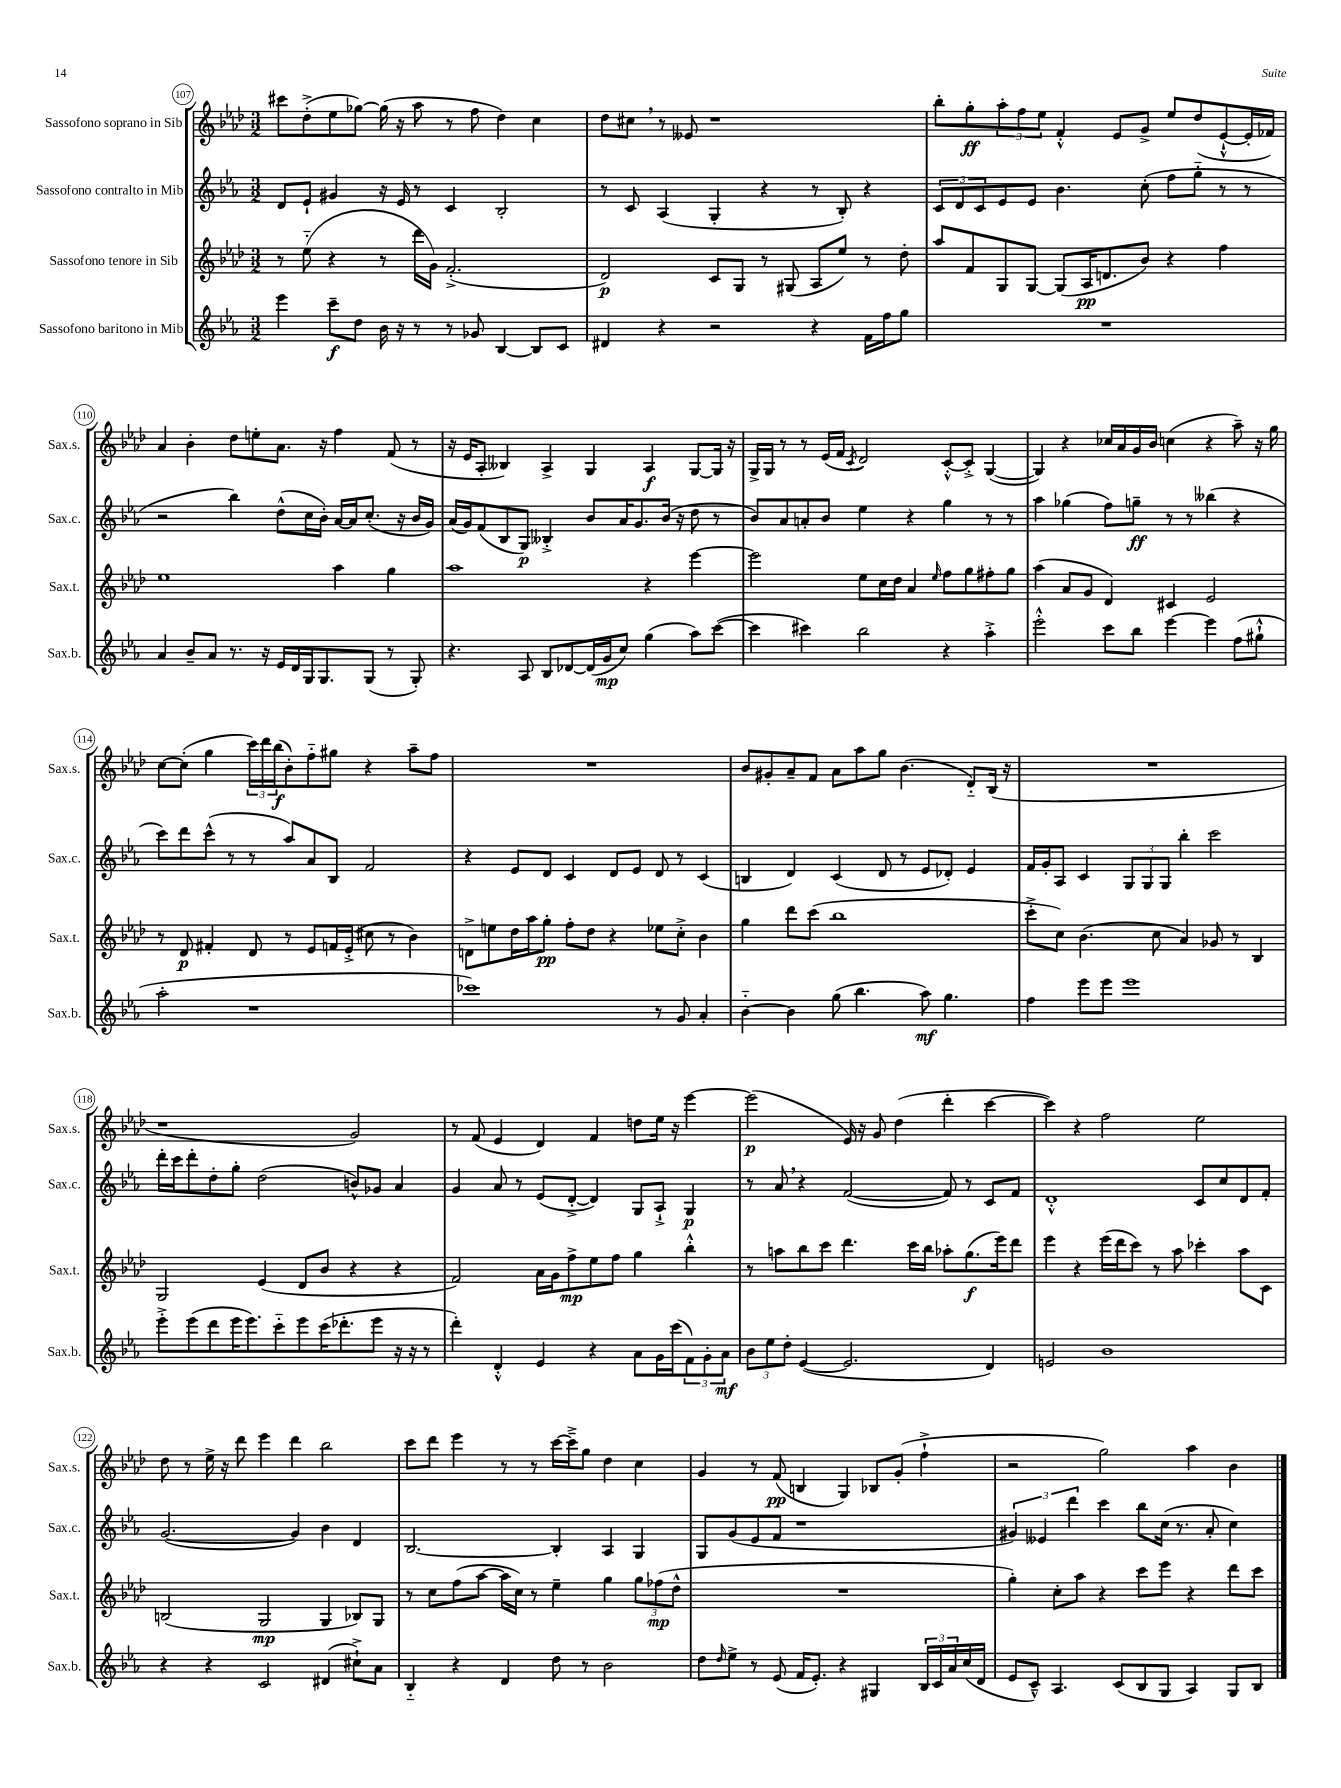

**kern	**dynam	**kern	**dynam	**kern	**dynam	**kern	**dynam
*part4	*part4	*part3	*part3	*part2	*part2	*part1	*part1
*staff4	*staff4	*staff3	*staff3	*staff2	*staff2	*staff1	*staff1
*I"Sassofono baritono in Mib	*	*I"Sassofono tenore in Sib	*	*I"Sassofono contralto in Mib	*	*I"Sassofono soprano in Sib	*
*I'Sax.b.	*	*I'Sax.t.	*	*I'Sax.c.	*	*I'Sax.s.	*
*clefG2	*	*clefG2	*	*clefG2	*	*clefG2	*
*k[b-e-a-]	*	*k[b-e-a-d-]	*	*k[b-e-a-]	*	*k[b-e-a-d-]	*
*M3/2	*	*M3/2	*	*M3/2	*	*M3/2	*
=107	=107	=107	=107	=107	=107	=107	=107
4eee-\	.	8r	.	8d/L	.	8ccc#X\L	.
.	.	(8ee-\	.	8e-`/J	.	(8dd-'^\	.
8ccc~\L	f	4r	.	4g#X/	.	8ee-\	.
8dd\J	.	.	.	.	.	[8gg-X\J)	.
16b-\	.	8r	.	16r	.	(16gg-\]	.
16r	.	.	.	16e-/	.	16r	.
8r	.	16ddd-\LL	.	8r	.	8aa-\	.
.	.	16g\JJ)	.	.	.	.	.
8r	.	(2.f'^/	.	4c/	.	8r	.
8g-X/	.	.	.	.	.	8ff\	.
[4B-/	.	.	.	2B-'/	.	4dd-\)	.
8B-/L]	.	.	.	.	.	4cc\	.
8c/J	.	.	.	.	.	.	.
=108	=108	=108	=108	=108	=108	=108	=108
4d#X/	.	2d-/)	p	8r	.	8dd-\L	.
.	.	.	.	8c/	.	8cc#X,\J	.
4r	.	.	.	(4A-/	.	8r	.
.	.	.	.	.	.	8e--X/	.
2r	.	8c/L	.	4G'/	.	1r	.
.	.	8G/J	.	.	.	.	.
.	.	8r	.	4r	.	.	.
.	.	(8G#X/	.	.	.	.	.
4r	.	8A-/L	.	8r	.	.	.
.	.	8ee-/J)	.	8B-'/)	.	.	.
16f\LL	.	8r	.	4r	.	.	.
16ff\J	.	.	.	.	.	.	.
8gg\J	.	8dd-'\	.	.	.	.	.
=109	=109	=109	=109	=109	=109	=109	=109
1.r	.	8aa-/L	.	12c/L	.	8bb-'\L	.
.	.	.	.	12d/	.	.	.
.	.	8f/	.	.	.	8gg'\	ff
.	.	.	.	12c/	.	.	.
.	.	8G/	.	8e-/	.	12aa-'\	.
.	.	.	.	.	.	12ff\	.
.	.	[8G/J	.	8e-/J	.	.	.
.	.	.	.	.	.	12ee-\J	.
.	.	(8G/L]	.	4.b-\	.	4f'^^/	.
.	.	16A-/K	pp	.	.	.	.
.	.	8.dn/	.	.	.	.	.
.	.	.	.	.	.	8e-/L	.
.	.	8b-/J)	.	(8cc'\	.	8g^/J	.
.	.	4r	.	8ff\L	.	8ee-/L	.
.	.	.	.	8gg\J	.	(8dd-/	.
.	.	4ff\	.	8r	.	[8e-`^^/	.
.	.	.	.	8r	.	16e-'/L]	.
.	.	.	.	.	.	16f-X/JJ)	.
!!LO:LB:g=z
=110	=110	=110	=110	=110	=110	=110	=110
4a-/	.	1ee-	.	2r	.	4a-/	.
8b-~/L	.	.	.	.	.	4b-'\	.
8a-/J	.	.	.	.	.	.	.
8.r	.	.	.	4bb-\)	.	8dd-\L	.
.	.	.	.	.	.	8een'\	.
16r	.	.	.	.	.	.	.
16e-/LL	.	.	.	(8dd^^\L	.	8.a-\J	.
16d/	.	.	.	.	.	.	.
16G/J	.	.	.	16cc\L	.	.	.
8.G/	.	.	.	16b-'\JJ)	.	16r	.
.	.	4aa-\	.	[16a-/LL	.	4ff\	.
.	.	.	.	16a-/J]	.	.	.
(8G/J	.	.	.	(8.cc'/J	.	.	.
8r	.	4gg\	.	.	.	(8f/	.
.	.	.	.	16r	.	.	.
8G'/)	.	.	.	16b-/LL	.	8r	.
.	.	.	.	16g/JJ)	.	.	.
=111	=111	=111	=111	=111	=111	=111	=111
4.r	.	1aa-	.	(16a-/LL	.	16r	.
.	.	.	.	16g/J)	.	16e-/KL	.
.	.	.	.	(8f/	.	8A-'/J	.
.	.	.	.	8B-/	.	4B--X/)	.
8A-/	.	.	.	8G/J)	p	.	.
8B-/L	.	.	.	4B--X'^/	.	4A-^/	.
[8d-X/	.	.	.	.	.	.	.
(16d-/L]	.	.	.	8b-/L	.	4G/	.
16g/J	mp	.	.	.	.	.	.
8cc/J)	.	.	.	16a-/K	.	.	.
.	.	.	.	8.g/	.	.	.
(4gg\	.	4r	.	.	.	4A-/	f
.	.	.	.	(16b-/Jk	.	.	.
.	.	.	.	16r	.	.	.
8aa-\L)	.	[4eee-\	.	8dd\	.	[8G/L	.
([8ccc\J	.	.	.	8r	.	16G/Jk]	.
.	.	.	.	.	.	16r	.
=112	=112	=112	=112	=112	=112	=112	=112
4ccc\]	.	2eee-\]	.	8b-/L)	.	16G^/LL	.
.	.	.	.	.	.	16G/JJ	.
.	.	.	.	8a-/	.	8r	.
4ccc#X\)	.	.	.	8an'/	.	8r	.
.	.	.	.	8b-/J	.	(16e-/LL	.
.	.	.	.	.	.	16f/JJ	.
.	.	.	.	.	.	8qc/	.
2bb-\	.	8ee-\L	.	4ee-\	.	2d-/)	.
.	.	16cc\L	.	.	.	.	.
.	.	16dd-\JJ	.	.	.	.	.
.	.	4a-/	.	4r	.	.	.
.	.	16qqee-/	.	.	.	.	.
4r	.	8ff\L	.	4gg\	.	[8c'^^/L	.
.	.	8gg\	.	.	.	8c'^/J]	.
4aa-'^\	.	8ff#X'\	.	8r	.	([4G/	.
.	.	8gg\J	.	8r	.	.	.
=113	=113	=113	=113	=113	=113	=113	=113
2eee-'^^\	.	(4aa-\	.	4aa-\	.	4G/])	.
.	.	8a-/L	.	(4gg-X\	.	4r	.
.	.	8g/J	.	.	.	.	.
8ccc\L	.	4d-/)	.	8ff\L)	.	16cc-X/LL	.
.	.	.	.	.	.	16a-/	.
8bb-\J	.	.	.	8ggn~\J	ff	16g/	.
.	.	.	.	.	.	16b-/JJ	.
[4eee-\	.	4c#X/	.	8r	.	(4ccn\	.
.	.	.	.	8r	.	.	.
4eee-\]	.	2e-/	.	(4bb--X\	.	4r	.
(8ff\L	.	.	.	4r	.	8aa-~\)	.
8gg#X`^^\J	.	.	.	.	.	16r	.
.	.	.	.	.	.	16gg\	.
!!LO:LB:g=z
=114	=114	=114	=114	=114	=114	=114	=114
2aa-'\	.	8r	.	8ccc\L)	.	[8cc\L	.
.	.	8d-/	p	8ddd\	.	(8cc'\J]	.
.	.	4f#X'/	.	(8ccc^^\J	.	4gg\	.
.	.	.	.	8r	.	.	.
1r	.	8d-/	.	8r	.	24ccc\LL)	.
.	.	.	.	.	.	24ddd-\	.
.	.	.	.	.	.	(24bb-\J	f
.	.	8r	.	8aa-/L)	.	8b-'\)	.
.	.	8e-/L	.	8a-/	.	8ff\	.
.	.	16fn/L	.	8B-/J	.	8gg#X\J	.
.	.	(16e-'^/JJ	.	.	.	.	.
.	.	8cc#X\	.	2f/	.	4r	.
.	.	8r	.	.	.	.	.
.	.	4b-\)	.	.	.	8aa-~\L	.
.	.	.	.	.	.	8ff\J	.
=115	=115	=115	=115	=115	=115	=115	=115
1ccc-X)	.	8dn^\L	.	4r	.	1.r	.
.	.	8een\	.	.	.	.	.
.	.	16dd-\L	.	8e-/L	.	.	.
.	.	16aa-\J	.	.	.	.	.
.	.	8gg'\J	pp	8d/J	.	.	.
.	.	8ff'\L	.	4c/	.	.	.
.	.	8dd-\J	.	.	.	.	.
.	.	4r	.	8d/L	.	.	.
.	.	.	.	8e-/J	.	.	.
8r	.	8ee-X\L	.	8d/	.	.	.
8g/	.	8cc'^\J	.	8r	.	.	.
4a-'/	.	4b-\	.	(4c/	.	.	.
=116	=116	=116	=116	=116	=116	=116	=116
[4b-\	.	4gg\	.	4Bn/	.	8b-/L	.
.	.	.	.	.	.	8g#X'/	.
4b-\]	.	8ddd-\L	.	4d/)	.	8a-~/	.
.	.	(8ccc\J	.	.	.	8f/J	.
(8gg\	.	1bb-	.	(4c/	.	8a-\L	.
4.bb-\	.	.	.	.	.	8aa-\	.
.	.	.	.	8d/	.	8gg\J	.
.	.	.	.	8r	.	(4.b-\	.
8aa-\)	mf	.	.	8e-/L	.	.	.
4.gg\	.	.	.	8d-X'/J)	.	.	.
.	.	.	.	4e-/	.	8d-/L)	.
.	.	.	.	.	.	(16B-/Jk	.
.	.	.	.	.	.	16r	.
=117	=117	=117	=117	=117	=117	=117	=117
4ff\	.	8ccc'^\L	.	16f/LL	.	1.r	.
.	.	.	.	16g'/J	.	.	.
.	.	8cc\J)	.	8A-/J	.	.	.
8eee-\L	.	(4.b-\	.	4c/	.	.	.
8eee-\J	.	.	.	.	.	.	.
1eee-	.	.	.	12G/L	.	.	.
.	.	.	.	12G/	.	.	.
.	.	8cc\	.	.	.	.	.
.	.	.	.	12G/J	.	.	.
.	.	4a-/)	.	4bb-'\	.	.	.
.	.	8g-X/	.	2ccc\	.	.	.
.	.	8r	.	.	.	.	.
.	.	4B-/	.	.	.	.	.
!!LO:LB:g=z
=118	=118	=118	=118	=118	=118	=118	=118
8eee-'^\L	.	2G/	.	16ddd'\LL	.	1r	.
.	.	.	.	16ccc\J	.	.	.
(8eee-\	.	.	.	8ddd'\	.	.	.
8ddd\	.	.	.	8dd'\	.	.	.
16eee-\K	.	.	.	8gg'\J	.	.	.
8.eee-\)	.	.	.	.	.	.	.
.	.	(4e-/	.	(2dd\	.	.	.
8ccc\	.	.	.	.	.	.	.
8eee-\	.	8d-/L	.	.	.	.	.
(16ccc\K	.	8b-/J	.	.	.	.	.
8.ddd-X'\	.	.	.	.	.	.	.
.	.	4r	.	8bn^^/L)	.	2g/)	.
8eee-\J	.	.	.	8g-X/J	.	.	.
16r	.	4r	.	4a-/	.	.	.
16r	.	.	.	.	.	.	.
8r	.	.	.	.	.	.	.
=119	=119	=119	=119	=119	=119	=119	=119
4ddd'\)	.	2f/)	.	4g/	.	8r	.
.	.	.	.	.	.	(8f/	.
4d'^^/	.	.	.	8a-/	.	4e-/	.
.	.	.	.	8r	.	.	.
4e-/	.	16a-\LL	.	(8e-/L	.	4d-/)	.
.	.	16g\J	.	.	.	.	.
.	.	8ff^\	mp	[8d'^/J	.	.	.
4r	.	8ee-\	.	4d/])	.	4f/	.
.	.	8ff\J	.	.	.	.	.
8a-\L	.	4gg\	.	8G/L	.	8ddn\L	.
16g\L	.	.	.	8A-`^/J	.	16ee-\Jk	.
(16ccc\J	.	.	.	.	.	16r	.
12f\)	.	4bb-'^^\	.	4G/	p	[4eee-\	.
12g'\	.	.	.	.	.	.	.
12a-\J	mf	.	.	.	.	.	.
=120	=120	=120	=120	=120	=120	=120	=120
12b-\L	.	8r	.	8r	.	(2eee-\]	p
12ee-\	.	.	.	.	.	.	.
.	.	8aan\L	.	8a-,/	.	.	.
12dd'\J	.	.	.	.	.	.	.
([4e-/	.	8bb-\	.	4r	.	.	.
.	.	8ccc\J	.	.	.	.	.
2.e-/]	.	4.ddd-\	.	([2f/	.	16e-/)	.
.	.	.	.	.	.	16r	.
.	.	.	.	.	.	8g/	.
.	.	.	.	.	.	(4dd-\	.
.	.	16ccc\LL	.	.	.	.	.
.	.	16bb-\JJ	.	.	.	.	.
.	.	8aa-X'\L	.	8f/])	.	4ddd-'\	.
.	.	(8.gg\	f	8r	.	.	.
4d/)	.	.	.	8c/L	.	[4ccc\	.
.	.	16eee-\k)	.	.	.	.	.
.	.	8ddd-\J	.	8f/J	.	.	.
=121	=121	=121	=121	=121	=121	=121	=121
2en/	.	4eee-\	.	1d'^^	.	4ccc\])	.
.	.	4r	.	.	.	4r	.
1b-	.	(16eee-\LL	.	.	.	2ff\	.
.	.	16ddd-\J	.	.	.	.	.
.	.	8ccc\J)	.	.	.	.	.
.	.	8r	.	.	.	.	.
.	.	8aa-\	.	.	.	.	.
.	.	4ccc-X'\	.	8c/L	.	2ee-\	.
.	.	.	.	8cc/	.	.	.
.	.	8aa-\L	.	8d/	.	.	.
.	.	8c\J	.	8f'/J	.	.	.
!!LO:LB:g=z
=122	=122	=122	=122	=122	=122	=122	=122
4r	.	(2Bn/	.	([2.g/	.	8dd-\	.
.	.	.	.	.	.	8r	.
4r	.	.	.	.	.	16ee-^\	.
.	.	.	.	.	.	16r	.
.	.	.	.	.	.	8ddd-\	.
2c/	.	2G/	mp	.	.	4eee-\	.
.	.	.	.	4g/])	.	4ddd-\	.
(4d#X/	.	4G/	.	4b-\	.	2bb-\	.
8cc#X`^\L)	.	8B-X/L)	.	4d/	.	.	.
8a-\J	.	8G/J	.	.	.	.	.
=123	=123	=123	=123	=123	=123	=123	=123
4B-/	.	8r	.	[2.B-/	.	8ccc\L	.
.	.	8cc\L	.	.	.	8ddd-\J	.
4r	.	(8ff\	.	.	.	4eee-\	.
.	.	[8aa-\J	.	.	.	.	.
4d/	.	16aa-\LL]	.	.	.	8r	.
.	.	16cc\JJ)	.	.	.	.	.
.	.	8r	.	.	.	8r	.
8dd\	.	4ee-~\	.	4B-'/]	.	[16ccc\LL	.
.	.	.	.	.	.	16ccc~^\J]	.
8r	.	.	.	.	.	8gg\J	.
2b-\	.	4gg\	.	4A-/	.	4dd-\	.
.	.	12gg\L	.	4G/	.	4cc\	.
.	.	(12ff-X\	mp	.	.	.	.
.	.	12dd-^^\J	.	.	.	.	.
=124	=124	=124	=124	=124	=124	=124	=124
8dd\L	.	1.r	.	8G/L	.	4g/	.
16qqdd/	.	.	.	.	.	.	.
8ee-^\J	.	.	.	(8g/	.	.	.
8r	.	.	.	8e-/	.	8r	.
(8e-/	.	.	.	8f/J	.	(8f/	pp
16f/KL	.	.	.	1r	.	4Bn/	.
8.e-'/J)	.	.	.	.	.	.	.
4r	.	.	.	.	.	4G/)	.
4G#X/	.	.	.	.	.	8B-X/L	.
.	.	.	.	.	.	(8g'/J	.
24B-/LL	.	.	.	.	.	4ff`^\	.
24c/	.	.	.	.	.	.	.
24a-/	.	.	.	.	.	.	.
(16cc/	.	.	.	.	.	.	.
16d/JJ	.	.	.	.	.	.	.
=125	=125	=125	=125	=125	=125	=125	=125
8e-/L	.	4gg'\)	.	6g#X/)	.	2r	.
8c~^^/J)	.	.	.	.	.	.	.
.	.	.	.	6e--X/	.	.	.
4.A-/	.	8cc'\L	.	.	.	.	.
.	.	.	.	6ddd\	.	.	.
.	.	8aa-\J	.	.	.	.	.
.	.	4r	.	4ccc\	.	2gg\)	.
(8c/L	.	.	.	.	.	.	.
8B-/	.	8ccc\L	.	8bb-\L	.	.	.
8G/J	.	8eee-\J	.	(16cc\Jk	.	.	.
.	.	.	.	8.r	.	.	.
4A-/)	.	4r	.	.	.	4aa-\	.
.	.	.	.	8a-'/	.	.	.
8G/L	.	8ddd-\L	.	4cc\)	.	4b-\	.
8B-/J	.	8ccc\J	.	.	.	.	.
==	==	==	==	==	==	==	==
*-	*-	*-	*-	*-	*-	*-	*-
